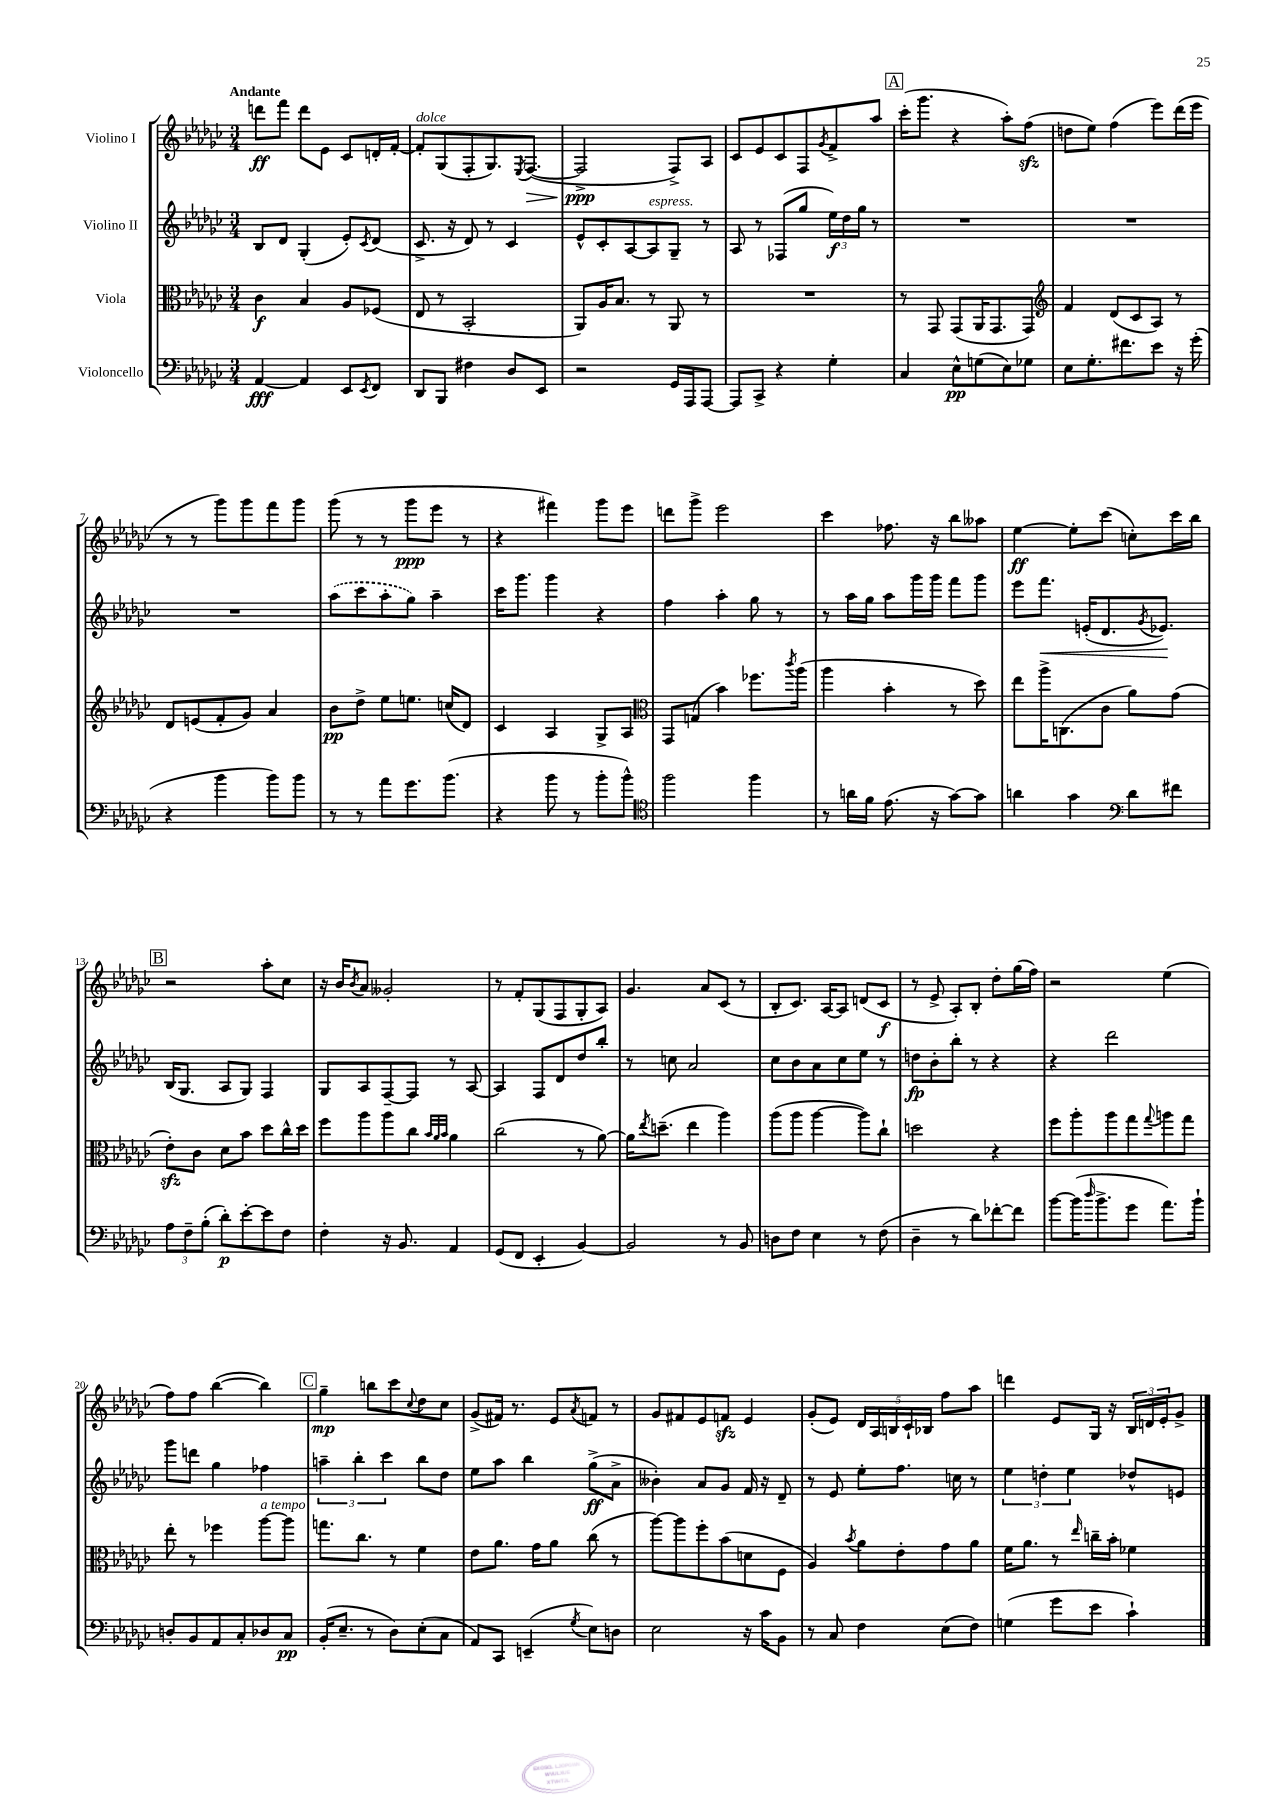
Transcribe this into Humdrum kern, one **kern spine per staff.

**kern	**kern	**kern	**kern
*staff4	*staff3	*staff2	*staff1
*clefF4	*clefC3	*clefG2	*clefG2
*k[b-e-a-d-g-c-]	*k[b-e-a-d-g-c-]	*k[b-e-a-d-g-c-]	*k[b-e-a-d-g-c-]
*M3/4	*M3/4	*M3/4	*M3/4
[4AA-	4c-	8B-	8ddd
.	.	8d-	8fff
4AA-]	4B-	(4G-'	8ddd
.	.	.	8e-
8EE-	8A-	8e-')	8c-
8qEE-	.	8qc-	.
8FF	(8F-	(8d-	16d'
.	.	.	[16f'
=	=	=	=
8DD-	8E-	8.c-^	8f']
8BBB-	8r	.	(8G-
.	.	16r	.
4F#	2BB-'	8d-)	8F'
.	.	8r	8.G-)
8D-	.	4c-	.
.	.	.	8qE-
.	.	.	([8.F
8EE-	.	.	.
=	=	=	=
2r	8AA-)	8e-^^	2F^]
.	16A-	8c-'	.
.	8.B-	.	.
.	.	[8A-	.
.	8r	8A-]	.
16GG-	8AA-	8G-~	8F^)
16AAA-	.	.	.
[8AAA-	8r	8r	8A-
=	=	=	=
8AAA-]	2.r	8A-	8c-
8CC-^	.	8r	8e-
4r	.	(8F-	8c-
.	.	8gg-	8F
.	.	.	8qg-
4G-'	.	24ee-)	8f^
.	.	24dd-	.
.	.	24gg-	.
.	.	8r	8aa-
=	=	=	=
4C-	8r	2.r	(16ccc-'
.	.	.	8.ggg-
.	8GG-	.	.
8E-^^	(8GG-	.	4r
(8G	16AA-	.	.
.	8.GG-	.	.
8E-)	.	.	8aa-')
8G-	8GG-)	.	(8ff
=	=	=	=
*	*clefG2	*	*
8E-	4f	2.r	8dd
8.G-'	.	.	8ee-)
.	(8d-	.	(4ff
8.f#	.	.	.
.	8c-	.	.
8e-	8A-)	.	8eee-)
16r	8r	.	(16ddd-
(16g-'	.	.	16eee-
=	=	=	=
4r	8d-	2.r	8r
.	(8e	.	8r
4b-	8f'	.	8ggg-)
.	8g-)	.	8ggg-
8b-)	4a-	.	8fff
8b-	.	.	8ggg-
=	=	=	=
8r	8b-	(8aa-	(8ggg-
8r	8dd-^	8ccc-	8r
8a-	8ee-	8aa-'	8r
8.g-	8.ee	8gg-)	8ggg-
.	.	4aa-~	8eee-
(8.b-	(16cc	.	.
.	8d-)	.	8r
=	=	=	=
4r	4c-	16ccc-	4r
.	.	8.ggg-	.
8b-	4A-	4ggg-	4fff#)
8r	.	.	.
8b-'	8G-^	4r	8ggg-
8b-^^)	8A-	.	8eee-
=	=	=	=
*clefC4	*clefC3	*	*
2ff	8GG-	4ff	8ddd
.	(8G	.	8ggg-^
.	4b-)	4aa-'	2eee-
4ff	8.ff-	8gg-	.
.	.	8r	.
.	8qccc-	.	.
.	(16aa-	.	.
=	=	=	=
8r	4aa-	8r	4ccc-
16a	.	16aa-	.
16f	.	16gg-	.
(8.e-	4b-'	8aa-	8.ff-
.	.	16ggg-	.
16r	.	16ggg-	16r
[8g-)	8r	8fff	8bb-
8g-]	8dd-)	8ggg-	8aa--
=	=	=	=
4a	8ee-	8eee-	[4ee-
.	16aa-^	8.fff	.
.	(8.C	.	.
4g-	.	.	8ee-']
.	.	(16e'	.
.	8c-	8.d-	(8ccc-
*clefF4	*	*	*
8d-	8a-)	.	8cc')
.	.	8qg-	.
.	.	8.e-)	.
8f#	(8g-	.	16ccc-
.	.	.	16bb-
=	=	=	=
12A-	8e-')	(16B-	2r
.	.	8.G-	.
12F~	.	.	.
.	8c-	.	.
(12B-'	.	.	.
8d-')	8d-	8A-	.
[8e-'	8b-	8G-)	.
8e-]	8dd-	4F	8aa-'
8F	16cc-^^	.	8cc-
.	16dd-	.	.
=	=	=	=
4F'	8ff	8G-	16r
.	.	.	16b-
.	.	.	8qb-
.	8aa-	8A-	8a-
16r	8aa-	[8F~	2g--'
8.BB-	.	.	.
.	8cc-	8F]	.
.	32qqb-	.	.
.	32qqa-	.	.
.	32qqb-	.	.
4AA-	4a-	8r	.
.	.	[8A-	.
=	=	=	=
(8GG-	(2cc-	4A-]	8r
8FF	.	.	8f'
4EE-'	.	8F	(8G-
.	.	8d-	8F
[4BB-)	8r	8dd-	8G-'
.	[8a-)	8bb-'	8A-)
=	=	=	=
2BB-]	16a-]	8r	4.g-
.	8qee-	.	.
.	(8.dd~	.	.
.	.	8cc	.
.	4ee-	2a-	.
.	.	.	8a-
8r	4aa-)	.	(8c-
8BB-	.	.	8r
=	=	=	=
8D	(8aa-	8cc-	8B-'
8F	8aa-	8b-	8.c-)
4E-	[4aa-	8a-	.
.	.	.	[16A-
.	.	8cc-	8A-]
8r	8aa-])	8ee-	(8d
(8F	8cc-`	8r	8c-
=	=	=	=
4D-~	2dd	8dd	8r
.	.	8b-'	8e-^
8r	.	8bb-'	8A-')
8d-)	.	8r	8B-'
[8f-'	4r	4r	8dd-'
8f-]	.	.	(16gg-
.	.	.	16ff)
=	=	=	=
[8b-	8ff	4r	2r
(16b-]	8aa-'	.	.
16qqdd-	.	.	.
8.b-^	.	.	.
.	8aa-	2ddd-	.
8g-	8gg-	.	.
.	8qqgg-	.	.
8.a-)	8aa	.	(4ee-
.	8gg-	.	.
16b-`	.	.	.
=	=	=	=
8D'	8ee-'	8ggg-	8ff)
8BB-	8r	8ddd	8ff
8AA-	4ff-	4gg-	([4bb-
8C-'	.	.	.
8D-	[8aa-	4ff-	4bb-])
8C-	8aa-]	.	.
=	=	=	=
(16BB-'	8.gg	6aa~	4gg-~
8.E-~	.	.	.
.	.	6bb-'	.
.	8.cc-	.	.
8r	.	.	8bb
.	.	6ccc-	.
8D-)	8r	.	8ccc-
.	.	.	8qqcc-
(8E-'	4f	8bb-	8dd-
8C-	.	8dd-	8cc-
=	=	=	=
8AA-)	8e-	8ee-	(8g-^
8CC-	8.a-	8aa-	16f#)
.	.	.	8.r
(4EE~	.	4bb-	.
.	16g-	.	.
.	8a-	.	8e-
8qG-	.	.	8qa-
8E-)	(8cc-	(8gg-^	8f
8D	8r	8a-^	8r
=	=	=	=
2E-	[8aa-)	4b--')	8g-
.	8aa-]	.	8f#
.	8ff'	8a-	8e-
.	(8b-	8g-	8f
16r	8d	16f	4e-
16c-	.	16r	.
8BB-	8F	8d-~	.
=	=	=	=
8r	4A-)	8r	(8g-'
8C-	.	8e-	8e-)
.	8qb-	.	.
4F	8a-	8ee-'	20d-
.	.	.	20A-
.	.	.	20B
.	8e-'	8.ff	.
.	.	.	20c-`
.	.	.	20B-
(8E-	8g-	.	8ff
.	.	16cc	.
8F)	8a-	8r	8aa-
=	=	=	=
(4G	16f	6ee-	4ddd
.	8.a-	.	.
.	.	6dd'	.
8g-	8r	.	8e-
.	.	6ee-	.
.	16qqee-	.	.
8e-	16cc~	.	16G-
.	16b-'	.	16r
4c-`)	4f-	8dd-^^	24B-
.	.	.	24d
.	.	.	24e-'
.	.	8e	8g-^
==	==	==	==
*-	*-	*-	*-
